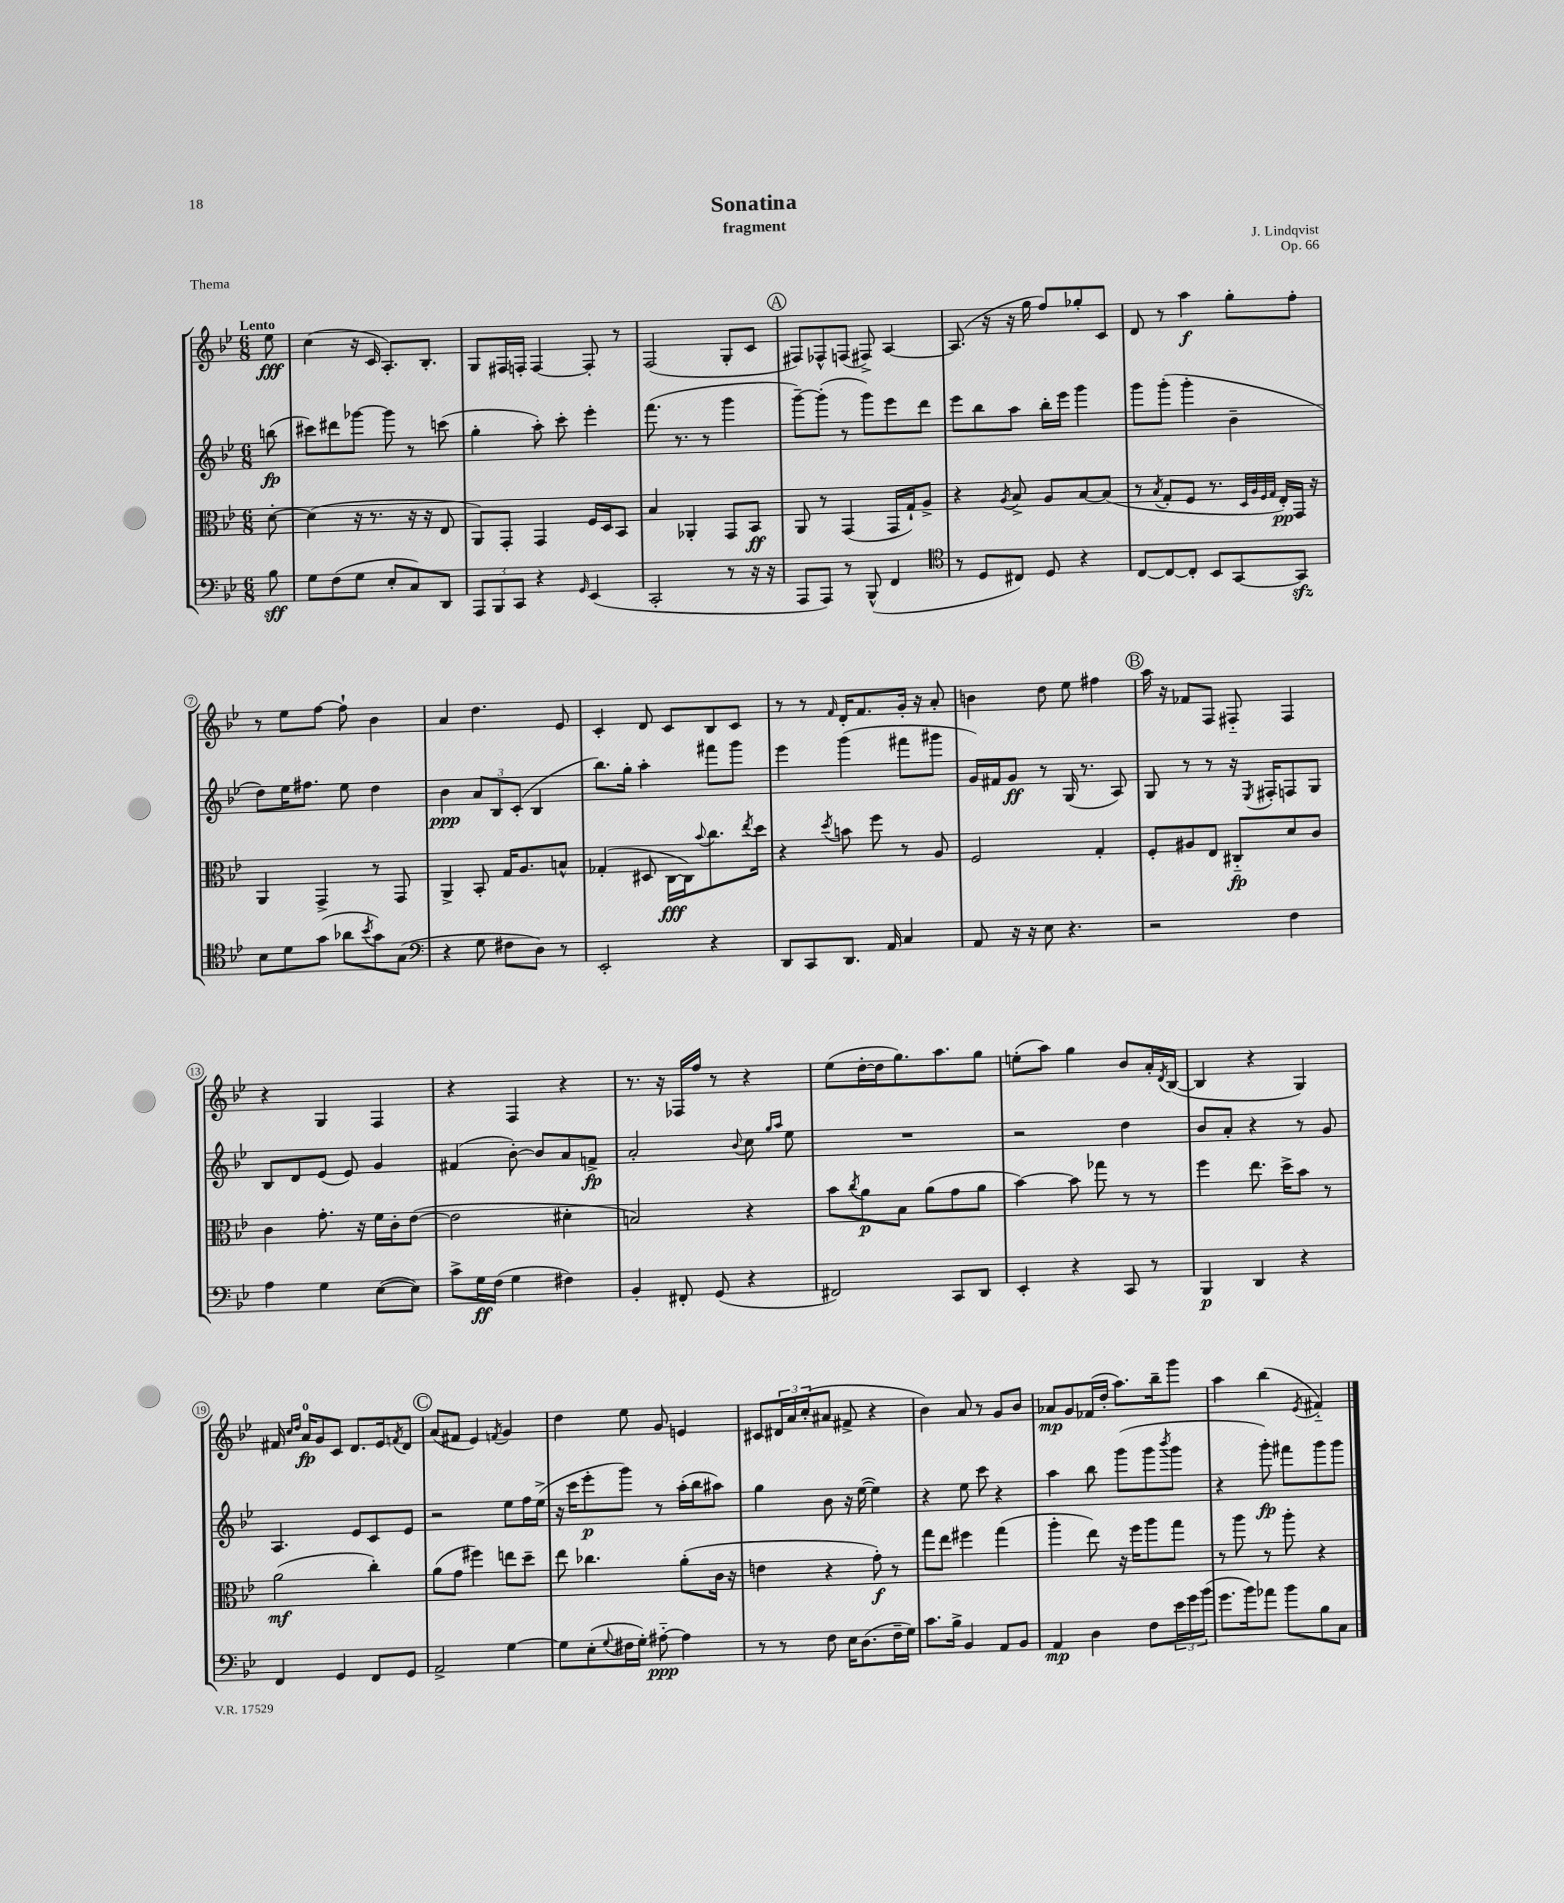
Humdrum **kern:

**kern	**kern	**kern	**kern
*staff4	*staff3	*staff2	*staff1
*clefF4	*clefC3	*clefG2	*clefG2
*k[b-e-]	*k[b-e-]	*k[b-e-]	*k[b-e-]
*M6/8	*M6/8	*M6/8	*M6/8
8B-	[8d'	(8bb	8ee-
=	=	=	=
8G	(4d]	8ccc#)	(4cc
(8F	.	8ddd#	.
8G	16r	[8ggg-	16r
.	8.r	.	16c
8E-'	.	8ggg-]	8.A')
8C)	16r	8r	.
.	16r	.	8.B-'
8DD	8E-	(8ccc	.
=	=	=	=
12AAA	8AA)	4gg'	8G
12BBB-	.	.	.
.	8GG'	.	16F#
12CC	.	.	.
.	.	.	16F'
4r	4GG	8aa')	[4F
.	.	8ccc'	.
16qqGG	.	.	.
(4EE-	16F	4eee-'	8F']
.	16D	.	.
.	8BB-	.	8r
=	=	=	=
2CC'	4B-	(8.fff	(2F
.	.	8.r	.
.	4AA-'	.	.
.	.	8r	.
8r	8GG	4ggg	8G'
16r	8BB-	.	8c
16r	.	.	.
=	=	=	=
8AAA	8AA	[8ggg~)	8F#)
8AAA)	8r	(8ggg']	8F-^^
8r	(4GG	8r	(8F
(8BBB-^^	.	8ggg)	8F#^)
4FF	16GG	8eee-	[4A
.	16G`)	.	.
.	8A^	8ddd	.
=	=	=	=
*clefC4	*	*	*
8r	4r	8eee-	(8.A]
8D	.	8bb-	.
.	.	.	16r
.	8qA	.	.
8C#)	8B-^	8aa	16r
.	.	.	16gg
8D	8A	16bb-'	8ff)
.	.	16eee-	.
4r	[8B-	4ggg	8gg-'
.	(8B-]	.	8c
=	=	=	=
[8C	8r	8ggg	8d
.	8qB-	.	.
8C_	8G'	(8ggg'	8r
8C']	8F	4ggg'	4aa
8BB-	8.r	.	.
[8GG	.	4b-~	8gg'
.	32qqD	.	.
.	32qqA	.	.
.	32qqF	.	.
.	32qqG	.	.
.	16E-')	.	.
8GG]	16GG	.	8ff'
.	16r	.	.
=	=	=	=
8B-	4AA	8dd)	8r
8d	.	16ee-	8ee-
.	.	8.ff#	.
(8g	4GG^	.	[8ff
8a-	.	8ee-	8ff`]
8qb-	.	.	.
8g)	8r	4dd	4b-
(8G	8GG	.	.
=	=	=	=
*clefF4	*	*	*
4r	4AA^	4b-	4a
8G	8BB-'	12a	4.dd
.	.	12B-	.
8F#	16G	.	.
.	.	(12c'	.
.	8.A	.	.
8D)	.	4B-	.
8r	8B^^	.	8e-
=	=	=	=
2EE-'	(4G-'	8.bb-)	4c'
.	.	16gg'	.
.	8D#	4aa'	8d
.	[16C	.	8c
.	16C])	.	.
.	8qqb-	.	.
4r	8.cc	8fff#	8B-
.	.	8ggg	8c
.	8qee-	.	.
.	16dd	.	.
=	=	=	=
8DD	4r	4eee-	8r
8CC	.	.	8r
.	8qdd	.	16qqf
8.DD	8b	(4ggg	16d'
.	.	.	8.f
.	8ff	.	.
16AA	.	.	.
4C	8r	8fff#	16g'
.	.	.	16r
.	8A	8ggg#	8a'
=	=	=	=
8AA	2F	16g)	4b
.	.	16f#	.
16r	.	8g	.
16r	.	.	.
8E-	.	8r	8dd
4.r	.	(16G	8ee-
.	.	8.r	.
.	4G'	.	4ff#
.	.	8A)	.
=	=	=	=
2r	8F'	8G	16aa
.	.	.	16r
.	8A#	8r	8f-
.	8E-	8r	8F
.	8C#'~	16r	8F#'~
.	.	8qE-	.
.	.	16F#'	.
4F	8d	8F	4F#
.	8c	8G	.
=	=	=	=
4A	4c	8B-	4r
.	.	8d	.
4G	8.g'	(8e-	4G
.	.	8e-)	.
.	16r	.	.
([8E-	16f	4g	4F
.	16c'	.	.
8E-])	([8e-	.	.
=	=	=	=
8c^	2e-]	(4f#	4r
16G	.	.	.
(16F	.	.	.
4G	.	[8b-')	4F
.	.	8b-]	.
4F#)	4d#'	8a	4r
.	.	8f^	.
=	=	=	=
4BB-'	2B)	2a'	8.r
.	.	.	16r
8FF#'	.	.	16F-
.	.	.	16ff
(8GG	.	.	8r
.	.	8qqb-	.
4r	4r	8cc	4r
.	.	16qqgg	.
.	.	16qqaa	.
.	.	8ee-	.
=	=	=	=
2FF#)	8b-	2.r	(8ee-
.	8qcc	.	.
.	8a	.	[16dd'
.	.	.	16dd]
.	8B-	.	8.gg)
.	(8a	.	.
.	.	.	8.aa
8CC	8g	.	.
8DD	8a	.	8gg
=	=	=	=
4EE-'	[4b-)	2r	(8ee'
.	.	.	8aa)
4r	8b-]	.	4gg
.	8gg-	.	.
8CC	8r	4dd	8b-
8r	8r	.	16a'
.	.	.	8qd
.	.	.	([16B-
=	=	=	=
4BBB-	4ff	8b-	4B-]
.	.	8a'	.
4DD	8.ee-	4r	4r
.	16dd^	.	.
4r	8b-	8r	4G)
.	8r	8g	.
=	=	=	=
4FF	(2a	4.A	16f#
.	.	.	16qqcc
.	.	.	16qqdd
.	.	.	16a
.	.	.	8g
4GG	.	.	8c
.	.	8e-	8.d
8FF	4cc')	8c	.
.	.	.	16e-
.	.	.	8qf
8GG	.	8e-	8d
=	=	=	=
2AA^	(8a	2r	(8a
.	8g	.	8f#
.	4ff#)	.	4e-)
.	.	.	8qf
[4G	8ee	8ee-	4g
.	8dd~	16ff	.
.	.	(16ee-^	.
=	=	=	=
8G]	8ee-	16r	4dd
.	.	16ccc	.
(8E-'	4.cc-	8eee-'	.
8qqG	.	.	.
16F#	.	8ggg)	8ee-
16G')	.	.	.
[8A#'~	.	8r	8g
4A#]	(8a'	(16aa'	4e
.	.	16bb-	.
.	16c	8aa#)	.
.	16r	.	.
=	=	=	=
8r	4e	4gg	8c#
8r	.	.	24d#
.	.	.	24a
.	.	.	(24cc'
8F	4r	8b-	8a#
16E-	.	16r	8f#^
(8.D	.	([16ee-	.
.	8g')	4ee-])	4r
16F~	8r	.	.
16G)	.	.	.
=	=	=	=
8.c	8gg	4r	4b-)
.	8ee-	.	.
16B-^	.	.	.
4BB-	4ff#	8ee-	8a
.	.	8ccc	8r
8AA	(4gg	4r	8g
8BB-	.	.	8b-
=	=	=	=
4AA	4aa'	4aa	8a-
.	.	.	8g
4D	8ee-)	8bb-	(16f-
.	.	.	16dd'
.	16r	(8ggg	8.aa)
.	16ff	.	.
8F	8aa	8ggg	.
.	.	.	16bb-~
.	.	8qbbb-	.
24e-	8gg	8ggg	8ggg
24g	.	.	.
(24b-	.	.	.
=	=	=	=
8.g	8r	4r	4aa
.	8aa	.	.
16b-)	.	.	.
8a-	8r	8ggg')	(4bb-
8b-	8aa'	8fff#	.
.	.	.	8qe-
8B-	4r	8ggg	4f#'~)
8C	.	8ggg	.
==	==	==	==
*-	*-	*-	*-
